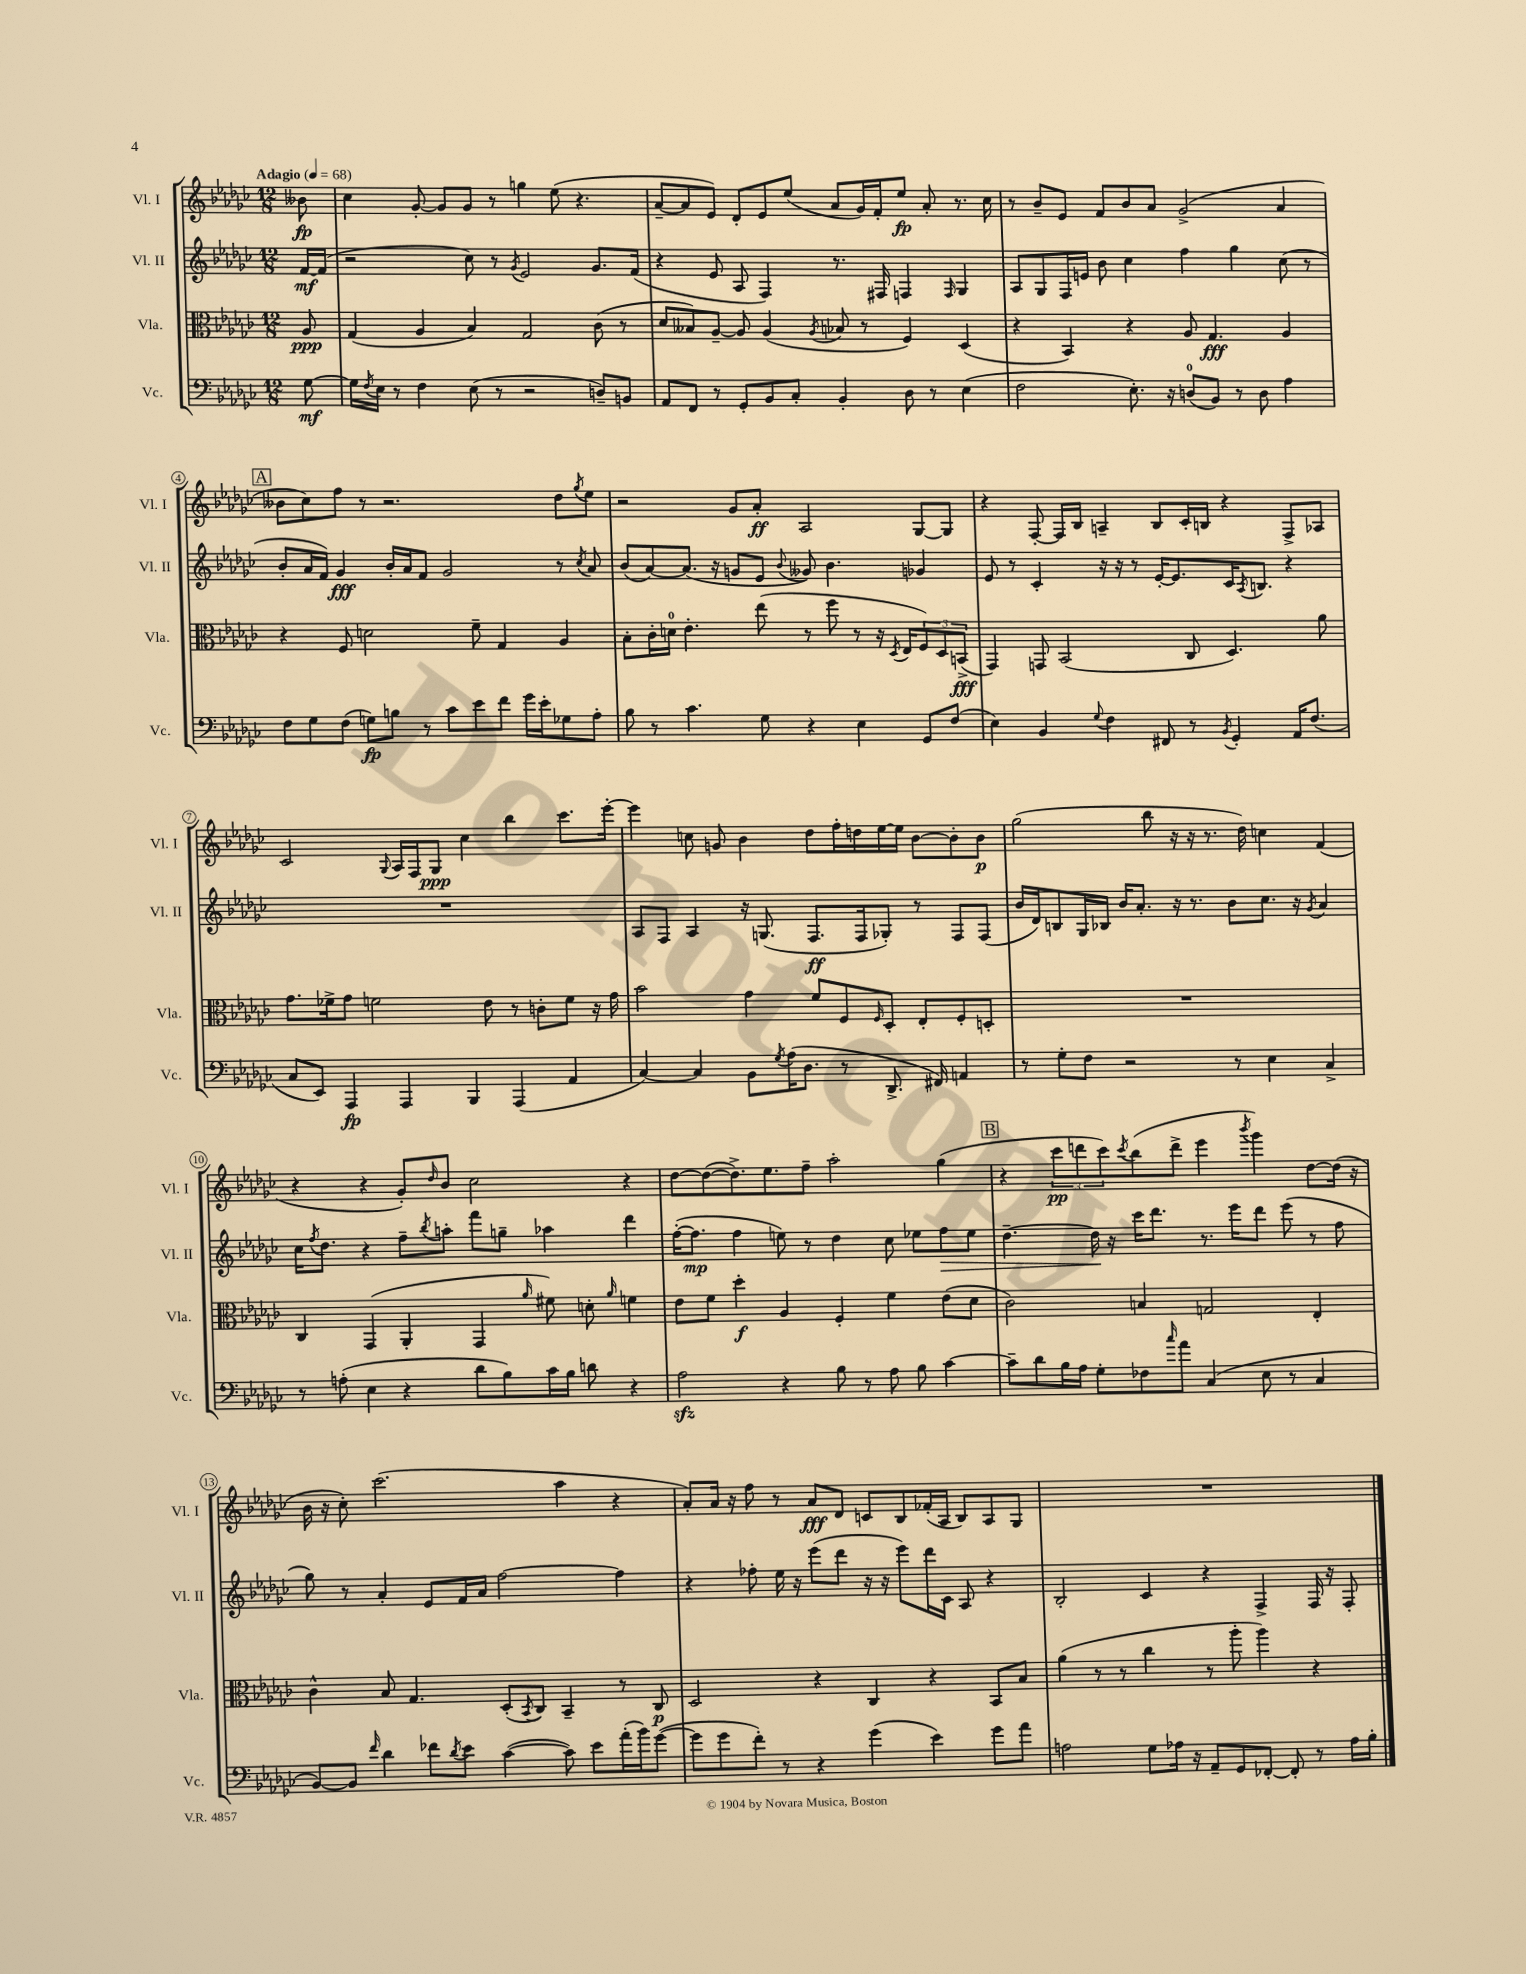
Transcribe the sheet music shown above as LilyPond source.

<<
\new StaffGroup <<
\new Staff = "s0" \with { instrumentName = "Vl. I" shortInstrumentName = "Vl. I" } {
    \clef treble \key ges \major \numericTimeSignature \time 12/8 \partial 8 \tempo "Adagio" 4 = 68
    beses'8\fp |
    ces''4 ges'8~-. ges'8 ges'8 r8 g''4 ees''8( r4. |
    aes'8~-- aes'8 ees'8) des'8-. ees'8 ees''8( aes'8 ges'16) f'16-. ees''8\fp aes'8-. r8. ces''16 |
    r8 bes'8-- ees'8 f'8 bes'8 aes'8 ges'2->( aes'4 |
    \mark \markup { \box "A" } beses'8 ces''8) f''8 r8 r2. des''8 \acciaccatura { ges''8 } ees''8 |
    r2 ges'8 aes'8-.\ff aes2 ges8~ ges8 |
    r4 f8~-. f16 bes16 a4-- bes8 ces'16-. b16 r4 f8-> aes8 |
    ces'2 \appoggiatura { ges8 } aes16 f16 ges8\ppp ces''4 bes''4 ces'''8. ees'''16~-. |
    ees'''4 c''8 g'8 bes'4 des''8 f''16-. d''16 ees''16~ ees''16 bes'8~ bes'8-. bes'8\p |
    ges''2( bes''8 r16 r16 r8. des''16) c''4 f'4( |
    r4 r4 ges'8-.) \grace { des''16 } bes'8 ces''2 r4 |
    des''8~ des''8~( des''8.->) ees''8. f''8-- aes''2-. ges''4( |
    \mark \markup { \box "B" } r4 \tuplet 3/2 { ces'''8\pp d'''8 ces'''8) } \acciaccatura { ces'''8 } bes''8( d'''8-> ees'''4 \acciaccatura { bes'''8 } ges'''4) des''8~ des''16( r16 |
    bes'16 r16 ces''8-.) ces'''2.( aes''4 r4 |
    aes'8-.) aes'16 r16 f''8 r8 aes'8\fff des'8 c'8 bes8 fes'16-.( aes16 bes8) aes8 ges8 |
    R1. \bar "|." |
}
\new Staff = "s1" \with { instrumentName = "Vl. II" shortInstrumentName = "Vl. II" } {
    \clef treble \key ges \major \numericTimeSignature \time 12/8 \partial 8
    f'16~\mf f'16( |
    r2 ces''8) r8 \acciaccatura { ges'8 } ees'2 ges'8. f'16( |
    r4 ees'8 aes8 f4) r8. fis16 f4 \grace { f16 } ges4 |
    aes8 ges8 f16 e'16 bes'8 ces''4 f''4 ges''4 ces''8( r8 |
    \mark \markup { \box "A" } bes'8-. aes'16 f'16) ges'4\fff bes'16-. aes'16 f'8 ges'2 r8 \acciaccatura { ces''8 } aes'8 |
    bes'8( aes'8~) aes'8.( r16 g'8 ees'8 \appoggiatura { bes'8 } geses'8) bes'4. ges'4 |
    ees'8 r8 ces'4-. r16 r16 r8 ees'16~-. ees'8. ces'16 \acciaccatura { aes8 } b8. r4 |
    R1. |
    aes8 f8 aes4 r16 g8.( f8.\ff f16 ges8-.) r8 f8 f8( |
    bes'16 des'16) b8 ges16 bes16 bes'16 aes'8.-. r16 r8. bes'8 ces''8. r16 \acciaccatura { ges'8 } aes'4 |
    ces''16 \acciaccatura { f''8 } des''8. r4 f''8-- \acciaccatura { bes''8 } a''8-. f'''8 g''8-- aes''4 des'''4 |
    f''16~-.( f''8.\mp f''4 e''8) r8 des''4 ces''8 ees''8 f''8\> ees''8 |
    \mark \markup { \box "B" } des''4.~-- des''16\! r16 ces'''16 des'''8. r8. ees'''16 des'''8 ees'''8( r8 f''8 |
    ges''8) r8 aes'4-. ees'8 f'16 aes'16 f''2~ f''4 |
    r4 fes''8-. ees''16 r16 ees'''8( des'''8 r16 r16 ees'''8) des'''16 ces'16 aes8 r4 |
    bes2-. ces'4 r4 f4-> f16 r16 f8-. \bar "|." |
}
\new Staff = "s2" \with { instrumentName = "Vla." shortInstrumentName = "Vla." } {
    \clef alto \key ges \major \numericTimeSignature \time 12/8 \partial 8
    aes8\ppp |
    ges4( aes4 bes4) ges2 ces'8( r8 |
    des'8 beses8) aes8~-- aes8 aes4( \acciaccatura { aes8 } bes8 r8 f4) des4( |
    r4 bes,4) r4 aes8 ges4.\fff aes4 |
    \mark \markup { \box "A" } r4 f8 d'2 f'8-- ges4 aes4 |
    bes8-. ces'16-. d'16-0 ees'4.-. ees''8( r8 f''8 r8 r16 \acciaccatura { des8 } ees16 \tuplet 3/2 { f8) des8 b,8->\fff( } |
    ges,4) g,8 bes,2( ces8 des4.) aes'8 |
    ges'8. fes'16-> ges'8 f'2 ees'8 r8 c'8-. f'8 r16 ges'16 |
    bes'2 ges'4 f'8 f8 \grace { f16 } des8-. ees8-. f8-. d8-. |
    R1. |
    ces4 ges,4( aes,4-. ges,4 \grace { aes'16 } fis'8) d'8-. \grace { aes'16 } f'4 |
    ees'8 f'8 des''4-.\f aes4 f4-. f'4 ees'8( des'8 |
    \mark \markup { \box "B" } ces'2) b4 g2 ees4-. |
    ces'4-^ bes8 ges4. des8-.( \acciaccatura { bes,8 } ces8) bes,4-- r8 ces8\p |
    des2 r4 ces4 r4 bes,8 bes8 |
    aes'4( r8 r8 ces''4 r8 aes''8-. aes''4) r4 \bar "|." |
}
\new Staff = "s3" \with { instrumentName = "Vc." shortInstrumentName = "Vc." } {
    \clef bass \key ges \major \numericTimeSignature \time 12/8 \partial 8
    ges8~\mf |
    ges16 \acciaccatura { f8 } ees16 r8 f4 ees8( r8 r2 d8--) b,8 |
    aes,8 f,8 r8 ges,8-. bes,8 ces8-. bes,4-. des8 r8 ees4( |
    f2 ees8.-.) r16 d8-0( bes,8) r8 d8 aes4 |
    \mark \markup { \box "A" } f8 ges8 f8( g8\fp) b8 r8 ces'8 ees'8 f'8 ges'16 ees'16-. ges8 aes8-. |
    bes8 r8 ces'4. ges8 r4 ees4 ges,8 f8( |
    ees4) bes,4 \appoggiatura { ges8 } f4 fis,8 r8 \acciaccatura { bes,8 } ges,4-. aes,16 f8.( |
    ces8 ees,8) aes,,4\fp aes,,4 bes,,4 aes,,4( aes,4 |
    ces4~) ces4 bes,8 \acciaccatura { ges8 } aes16( des8. r8 des,8.-> fis,16) a,4 |
    r8 ges8-. f8 r2 r8 ees4 ces4-> |
    r8 a8-.( ees4 r4 des'8 bes8) ces'16 bes16 d'8 r4 |
    aes2\sfz r4 bes8 r8 aes8 bes8 ces'4~ |
    \mark \markup { \box "B" } ces'8-- des'8 bes16 aes16 ges8-. fes8 \grace { ces''16 } aes'8 ces4( ees8 r8 ces4 |
    bes,8~) bes,8 \grace { f'16 } des'4 fes'8 \acciaccatura { des'8 } ees'8 ces'4~( ces'8) ees'8 aes'16-.( bes'16) ges'8~( |
    ges'8 ges'8 f'8-.) r8 r4 ges'4( ees'4) ges'8 aes'8 |
    a2 ges8 aes16 r16 aes,8-- ges,8 fes,8~-. fes,8-. r8 aes16 bes16-. \bar "|." |
}
>>
>>
\layout { \context { \Score \override BarNumber.stencil = #(make-stencil-circler 0.1 0.3 ly:text-interface::print) } }
